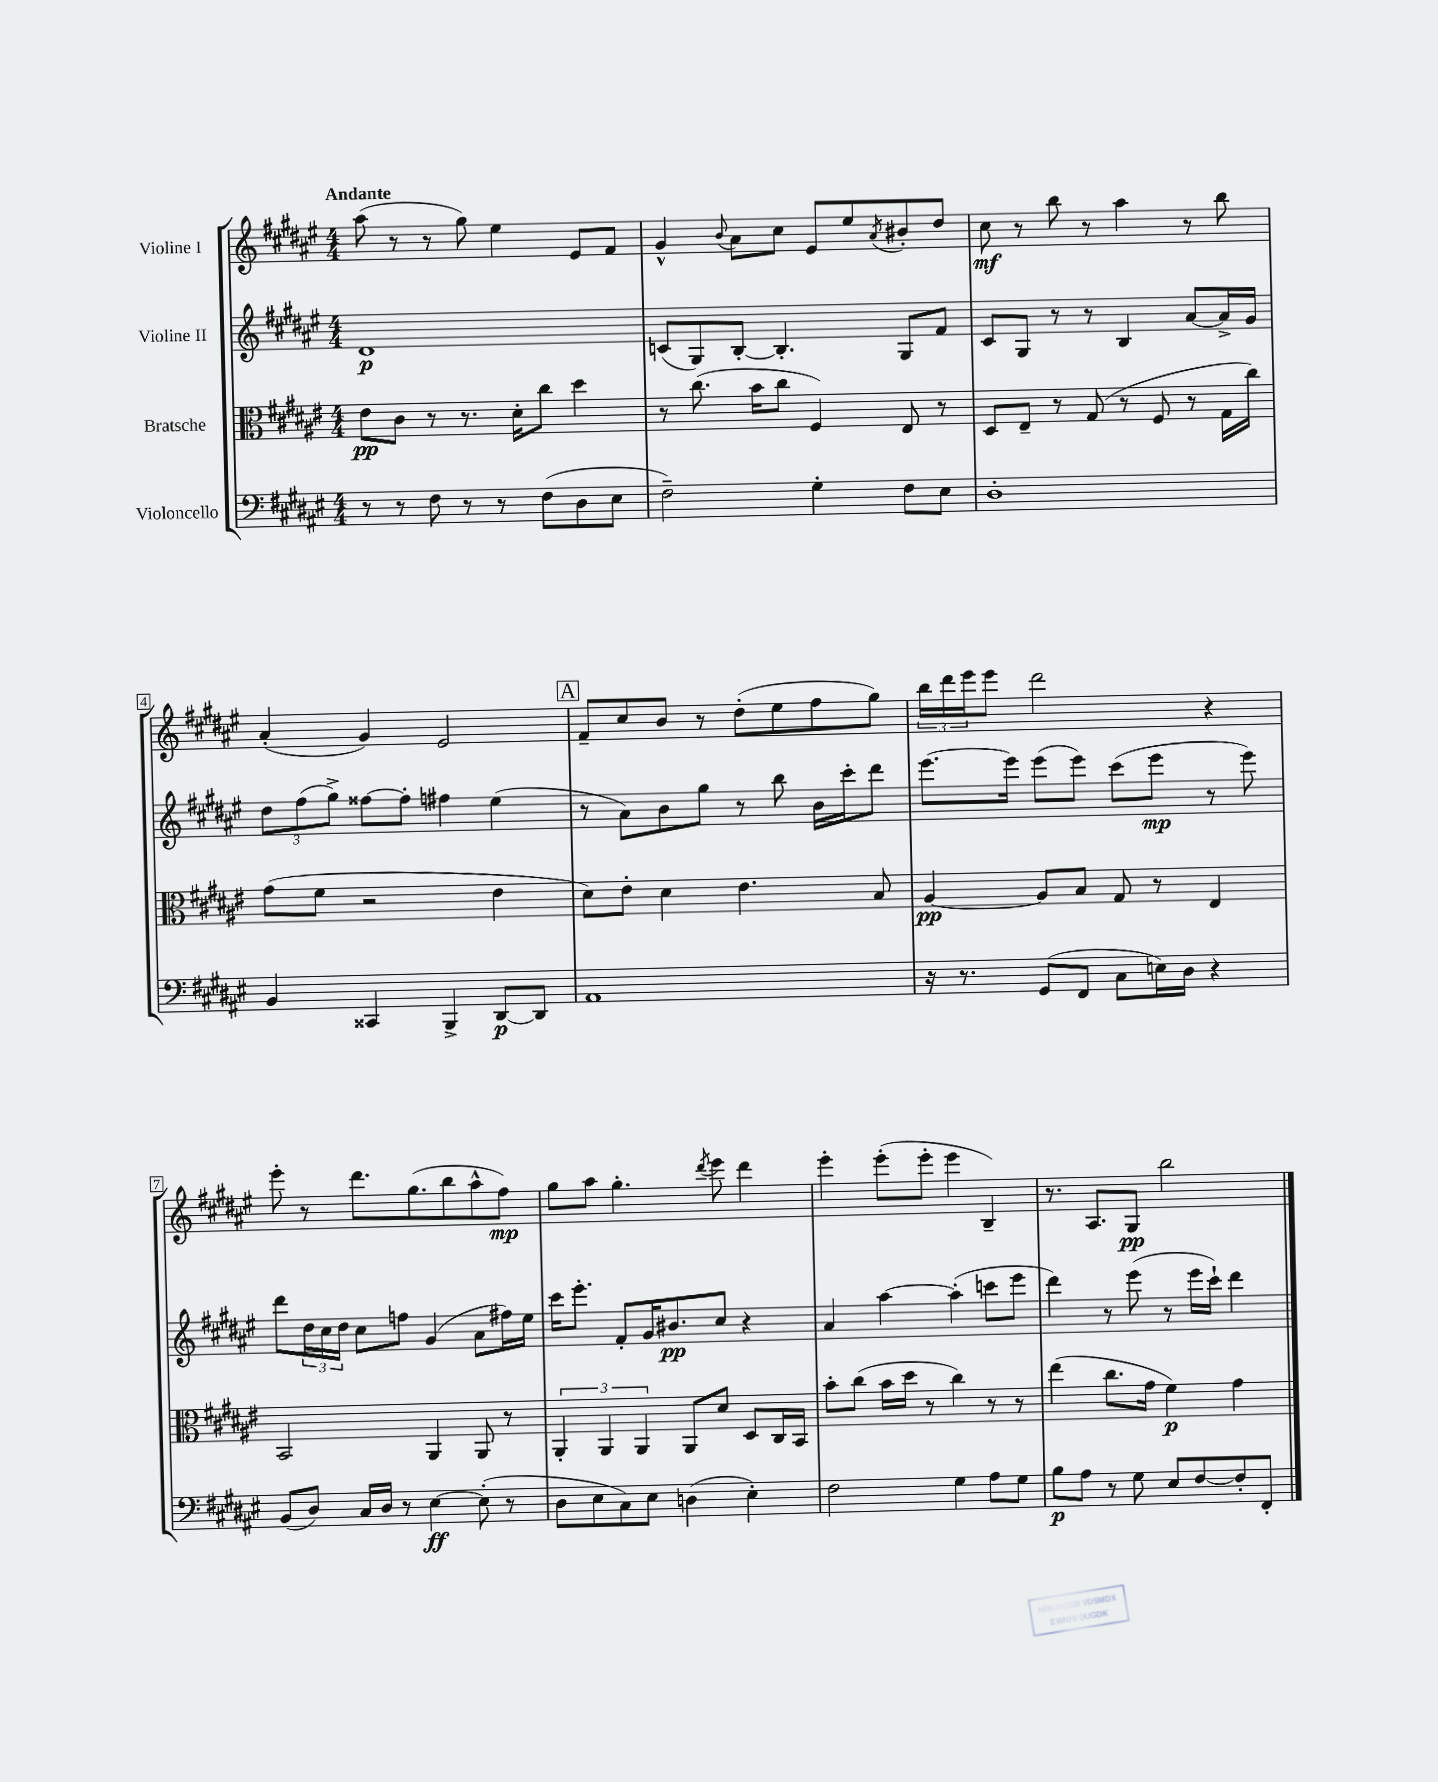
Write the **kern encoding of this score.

**kern	**dynam	**kern	**dynam	**kern	**dynam	**kern	**dynam
*part4	*part4	*part3	*part3	*part2	*part2	*part1	*part1
*staff4	*staff4	*staff3	*staff3	*staff2	*staff2	*staff1	*staff1
*I"Violoncello	*	*I"Bratsche	*	*I"Violine II	*	*I"Violine I	*
*clefF4	*	*clefC3	*	*clefG2	*	*clefG2	*
*k[f#c#g#d#a#e#]	*	*k[f#c#g#d#a#e#]	*	*k[f#c#g#d#a#e#]	*	*k[f#c#g#d#a#e#]	*
*M4/4	*	*M4/4	*	*M4/4	*	*M4/4	*
=1	=1	=1	=1	=1	=1	=1	=1
!	!	!	!	!	!	!LO:TX:a:B:t=Andante	!
8r	.	8e#\L	pp	1d#	p	(8aa#\	.
8r	.	8c#\J	.	.	.	8r	.
8F#\	.	8r	.	.	.	8r	.
8r	.	8.r	.	.	.	8gg#\)	.
8r	.	.	.	.	.	4ee#\	.
.	.	16d#'\KL	.	.	.	.	.
(8F#\L	.	8cc#\J	.	.	.	.	.
8D#\	.	4dd#\	.	.	.	8e#/L	.
8E#\J	.	.	.	.	.	8f#/J	.
=2	=2	=2	=2	=2	=2	=2	=2
2F#~\)	.	8r	.	(8cn/L	.	4g#^^/	.
.	.	(8.cc#\	.	8G#/)	.	.	.
.	.	.	.	.	.	8qqb/	.
.	.	.	.	[8B'/J	.	8a#\L	.
.	.	16b\KL	.	.	.	.	.
.	.	8cc#\J	.	4.B'/]	.	8cc#\J	.
4G#'\	.	4F#/)	.	.	.	8e#/L	.
.	.	.	.	.	.	8ee#/	.
.	.	.	.	.	.	8qa#/	.
8F#\L	.	8E#/	.	8G#/L	.	8b#X'/	.
8E#\J	.	8r	.	8f#/J	.	8dd#/J	.
=3	=3	=3	=3	=3	=3	=3	=3
1D#'	.	8D#/L	.	8c#/L	.	8cc#\	mf
.	.	8E#~/J	.	8G#/J	.	8r	.
.	.	8r	.	8r	.	8bb\	.
.	.	(8G#/	.	8r	.	8r	.
.	.	8r	.	4B/	.	4aa#\	.
.	.	8F#/	.	.	.	.	.
.	.	8r	.	[8a#/L	.	8r	.
.	.	16G#\LL	.	16a#^/L]	.	8bb\	.
.	.	16cc#\JJ)	.	16g#/JJ	.	.	.
!!LO:LB:g=z
=4	=4	=4	=4	=4	=4	=4	=4
4BB/	.	(8g#\L	.	12dd#\L	.	(4a#'/	.
.	.	.	.	(12ff#\	.	.	.
.	.	8f#\J	.	.	.	.	.
.	.	.	.	12gg#^\J)	.	.	.
4CC##X/	.	2r	.	[8ff##X\L	.	4g#/)	.
.	.	.	.	8ff##'\J]	.	.	.
4BBB^/	.	.	.	4ff#X\	.	2e#/	.
[8DD#/L	p	4e#\	.	(4ee#\	.	.	.
8DD#/J]	.	.	.	.	.	.	.
!!LO:REH:place=s1:t=A
=5	=5	=5	=5	=5	=5	=5	=5
1AA#	.	8d#\L)	.	8r	.	8f#~/L	.
.	.	8e#'\J	.	8a#\L)	.	8cc#/	.
.	.	4d#\	.	8b\	.	8b/J	.
.	.	.	.	8gg#\J	.	8r	.
.	.	4.e#\	.	8r	.	(8dd#'\L	.
.	.	.	.	8bb\	.	8ee#\	.
.	.	.	.	16b\LL	.	8ff#\	.
.	.	.	.	16ccc#'\J	.	.	.
.	.	8B/	.	8ddd#\J	.	8gg#\J)	.
=6	=6	=6	=6	=6	=6	=6	=6
16r	.	[4A#/	pp	[8.eee#\L	.	24bb\LL	.
.	.	.	.	.	.	24ddd#\	.
8.r	.	.	.	.	.	.	.
.	.	.	.	.	.	24eee#\J	.
.	.	.	.	.	.	8eee#\J	.
.	.	.	.	16eee#\Jk]	.	.	.
(8GG#/L	.	8A#/L]	.	(8eee#\L	.	2ddd#\	.
8FF#/J	.	8B/J	.	8eee#\J)	.	.	.
8C#\L	.	8G#/	.	(8ccc#\L	.	.	.
16En\L)	.	8r	.	8eee#\J	mp	.	.
16D#\JJ	.	.	.	.	.	.	.
4r	.	4E#/	.	8r	.	4r	.
.	.	.	.	8eee#\)	.	.	.
!!LO:LB:g=z
=7	=7	=7	=7	=7	=7	=7	=7
(8BB/L	.	2BB/	.	8ddd#\L	.	8eee#'\	.
8D#/J)	.	.	.	24dd#\L	.	8r	.
.	.	.	.	24cc#\	.	.	.
.	.	.	.	24dd#\JJ	.	.	.
16C#/LL	.	.	.	8cc#\L	.	8.ddd#\L	.
16D#/JJ	.	.	.	.	.	.	.
8r	.	.	.	8ffn\J	.	.	.
.	.	.	.	.	.	(8.gg#\	.
[4E#\	ff	4AA#/	.	(4g#/	.	.	.
.	.	.	.	.	.	8bb\	.
(8E#'\]	.	8AA#/	.	8a#\L	.	8aa#^^\	.
8r	.	8r	.	16ff#X\L)	.	8ff#\J)	mp
.	.	.	.	16ee#\JJ	.	.	.
=8	=8	=8	=8	=8	=8	=8	=8
8D#\L	.	6AA#'/	.	16ccc#\KL	.	8gg#\L	.
.	.	.	.	8.eee#'\J	.	.	.
8E#\	.	.	.	.	.	8aa#\J	.
.	.	6AA#/	.	.	.	.	.
8C#\)	.	.	.	8f#'/L	.	4.gg#'\	.
.	.	6AA#/	.	.	.	.	.
8E#\J	.	.	.	16g#/K	.	.	.
.	.	.	.	8.b#X/	pp	.	.
(4Dn\	.	8AA#/L	.	.	.	.	.
.	.	.	.	.	.	8qddd#/	.
.	.	8d#/J	.	8cc#/J	.	8eee#\	.
4E#'\)	.	8D#/L	.	4r	.	4ddd#\	.
.	.	16C#/L	.	.	.	.	.
.	.	16BB/JJ	.	.	.	.	.
=9	=9	=9	=9	=9	=9	=9	=9
2F#\	.	8b'\L	.	4a#/	.	4eee#'\	.
.	.	(8cc#\J	.	.	.	.	.
.	.	16b\LL	.	[4aa#\	.	(8eee#'\L	.
.	.	16dd#\JJ	.	.	.	.	.
.	.	8r	.	.	.	8eee#'\J	.
4G#\	.	4cc#\)	.	(4aa#'\]	.	4eee#\	.
8A#\L	.	8r	.	8cccn\L	.	4B~/)	.
8G#\J	.	8r	.	8eee#\J	.	.	.
=10	=10	=10	=10	=10	=10	=10	=10
8B\L	p	(4ee#\	.	4ddd#\)	.	8.r	.
8A#\J	.	.	.	.	.	.	.
.	.	.	.	.	.	8.A#/L	.
8r	.	8.cc#\L	.	8r	.	.	.
8G#\	.	.	.	(8eee#\	.	8G#/J	pp
.	.	16g#\Jk	.	.	.	.	.
8E#/L	.	4f#\)	p	8r	.	2bb\	.
[8F#/	.	.	.	16eee#\LL	.	.	.
.	.	.	.	16ccc#`\JJ)	.	.	.
8F#'/]	.	4g#\	.	4ddd#\	.	.	.
8FF#'/J	.	.	.	.	.	.	.
==	==	==	==	==	==	==	==
*-	*-	*-	*-	*-	*-	*-	*-
